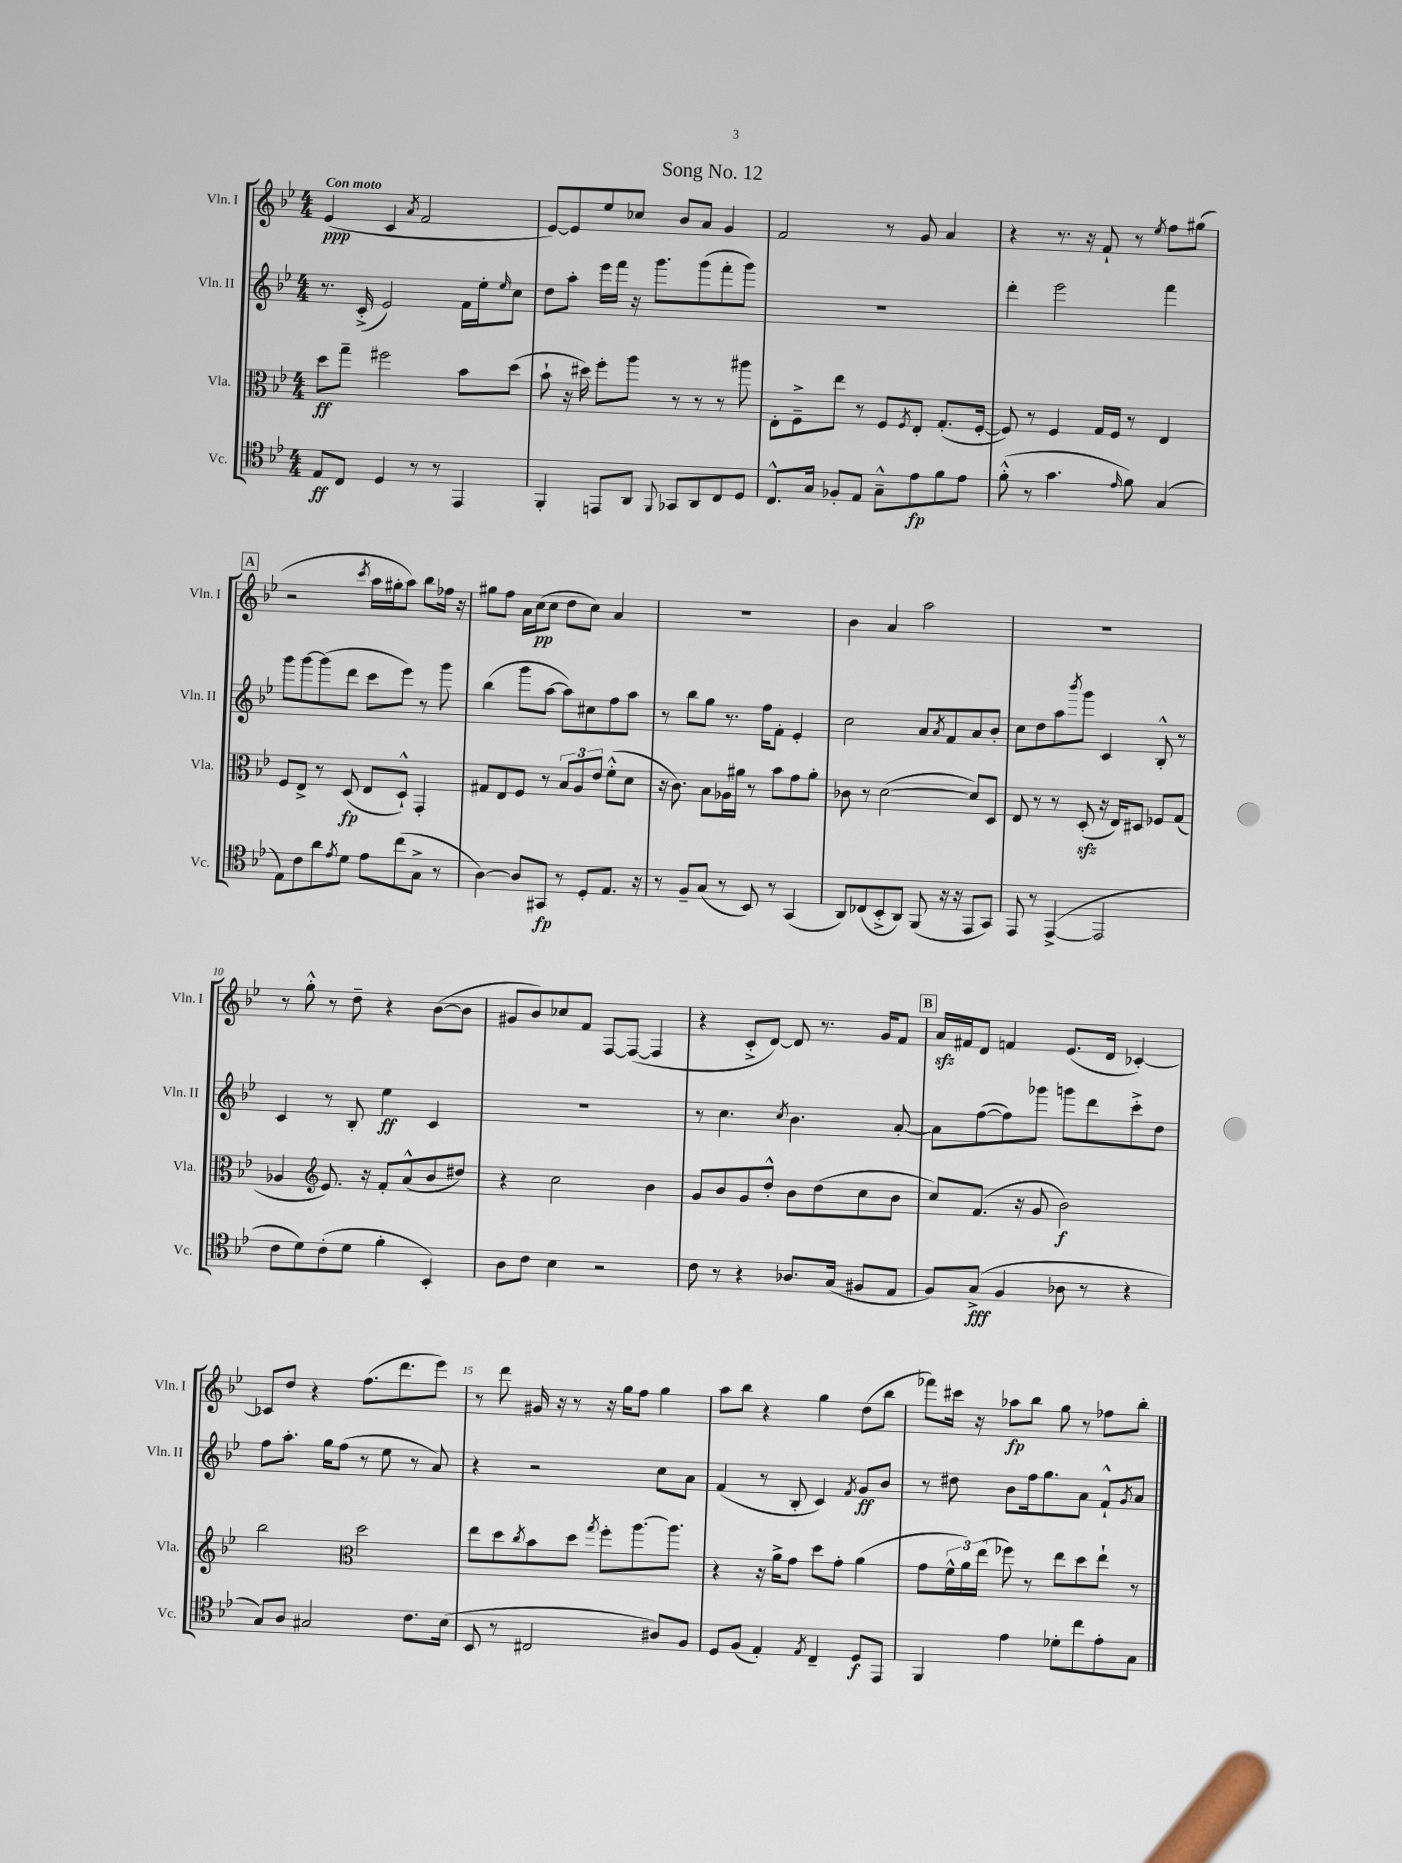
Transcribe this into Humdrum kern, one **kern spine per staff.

**kern	**kern	**kern	**kern
*staff4	*staff3	*staff2	*staff1
*clefC4	*clefC3	*clefG2	*clefG2
*k[b-e-]	*k[b-e-]	*k[b-e-]	*k[b-e-]
*M4/4	*M4/4	*M4/4	*M4/4
8E-	8dd	8.r	(4e-
8C	8gg~	.	.
.	.	(16c'^	.
4D	2ff#	2e-)	4c
.	.	.	8qa
8r	.	.	2f
8r	.	.	.
4EE-	8b-	16f	.
.	.	16ee-'	.
.	.	16qqee-	.
.	(8dd	8cc	.
=	=	=	=
4FF'	8b-`	8dd	[8e-)
.	16r	8aa'	8e-]
.	16dd#)	.	.
8EE	8ff'	16eee-	8ee-
.	.	16fff	.
8AA	8aa	16r	8cc-
.	.	8.ggg	.
8qqFF	.	.	.
8GG-	8r	.	8b-
8AA	8r	(8ggg	8a
8C	8r	8fff'	4g
8D	8aa#	8ggg)	.
=	=	=	=
8.C^^	8E-'	1r	2f
.	8F~^	.	.
16G	.	.	.
8F-'	8ee-	.	.
8E-	8r	.	.
8G~^^	8F	.	8r
.	8qF	.	.
8e-	8E-'	.	8g
8f	(8.G'	.	4a
8e-	.	.	.
.	[16F'	.	.
=	=	=	=
(8f'^^	8F])	4ddd'	4r
8r	8r	.	.
4.g	4F	2eee-	8.r
.	.	.	16r
.	16G	.	8f`
.	16F	.	.
16qqe-	.	.	.
8f)	8r	.	8r
.	.	.	8qee-
(4G	4E-	4fff	8ff
.	.	.	(8gg#
=	=	=	=
8E-)	8F	8ggg	2r
8c	8E-^	[8ggg	.
8a	8r	(8ggg]	.
8qe-	.	.	.
8d	(8D	8ddd	.
.	.	.	8qccc
8e-	8E-	8ccc	16aa
.	.	.	16gg#'
(8cc	8D`^^)	8eee-)	8aa)
8G^	4GG'	8r	8bb-
8r	.	8ggg	16ff-
.	.	.	16r
=	=	=	=
[4A)	8G#	(4bb-	8gg#
.	8E-	.	8ff
8A]	8F	8ggg	16a
.	.	.	(16cc
8GG#	8r	[8aa	8cc
8r	12B-	8aa])	8dd
.	12A	.	.
8D'	.	8cc#	8cc)
.	12e-	.	.
8.E-	(8f'^^	8ff	4a
.	8d	8aa	.
16r	.	.	.
=	=	=	=
8r	16r	8r	1r
.	8.c)	.	.
8F~	.	8bb-	.
(8G	8B-	8gg	.
8r	16A-	8.r	.
.	16a#	.	.
8BB-)	8r	.	.
.	.	16ff	.
8r	8b-	8f'	.
(4GG	8g	4e-'	.
.	8a#'	.	.
=	=	=	=
8AA)	8c-	2cc	4b-
(8C-	8r	.	.
8BB-'^	([2d	.	4a
8AA)	.	.	.
(8FF	.	8a	2aa
.	.	8qa	.
16r	.	8f	.
16r	.	.	.
8EE-	8d])	8a	.
8GG)	8D	8b-'	.
=	=	=	=
8EE-	8E-	8cc	1r
8r	8r	8dd	.
([4EE-^	8r	8aa	.
.	.	8qbbb-	.
.	(8D'	8ggg	.
2EE-]	16r	4c	.
.	16E-)	.	.
.	8D#	.	.
.	8F-	8B-'^^	.
.	(8G	8r	.
=	=	=	=
8c	4A-	4c	8r
8d)	.	.	8gg'^^
*	*clefG2	*	*
(8c'	8.e-)	8r	8r
8d	.	8B-'	8dd~
.	16r	.	.
4f'	8f'	4ee-	4r
.	(8a^^	.	.
4BB-')	8b-	4c	([8b-
.	8dd#)	.	8b-]
=	=	=	=
8A	4r	1r	8g#
8c	.	.	8b-)
4B-	2cc	.	8cc-
.	.	.	8f
2r	.	.	[8F
.	.	.	(8F_
.	4b-	.	4F]
=	=	=	=
8c	8g	8r	4r
8r	8b-	4.cc	.
4r	8g	.	8c'^
.	8dd'^^	.	[8d)
.	.	8qcc	.
8.A-	8b-	4.b-	8d]
.	(8dd	.	8.r
(16G	.	.	.
8F#	8cc	.	.
.	.	.	16g
8E-	8b-	[8a'	8f
=	=	=	=
8F)	8cc)	8a]	16a
.	.	.	16f#
(8G^	(8.f	([8ff	8d
4F	.	8ff])	4f
.	16r	.	.
.	8g	8ggg-	.
8A-	2b-)	8ggg	(8.e-
8r	.	8ddd	.
.	.	.	16d
4r	.	8ccc'^	[4c-')
.	.	8dd	.
=	=	=	=
8G)	2bb-	8ff	8c-]
8A	.	8.aa'	8dd
2G#	.	.	4r
.	.	16gg	.
.	.	(8ff	.
*	*clefC3	*	*
.	2dd	8r	(8.ff
.	.	8ee-	.
.	.	.	8.ddd
8.c	.	8r	.
.	.	8a)	8eee-)
(16B-	.	.	.
=	=	=	=
8BB-	8ee-	4r	8r
8r	8dd	.	8ddd
.	8qcc	.	.
2C#	8b-	2r	16g#
.	.	.	16r
.	8dd	.	8r
.	8qgg	.	.
.	8ff'	.	16r
.	.	.	16gg
.	[8.aa	.	8ff
8A#)	.	8cc	4gg
.	8.aa]	.	.
8F	.	8a	.
=	=	=	=
8D	4r	(4f	8aa
(8F	.	.	8bb-
4E-')	16r	8r	4r
.	16a^	.	.
.	8g	8B-'	.
8qE-	.	.	.
4C~	8dd	4c)	4gg
.	8g'	.	.
.	.	8qf	.
8D	(4a	8g	(8dd
8EE-	.	8b-	8bb-
=	=	=	=
4FF	8g	8r	8fff-)
.	24f^^	8dd#	16ccc#
.	24a)	.	.
.	.	.	16r
.	(24ee-	.	.
4e-	8ff-)	8b-	8aa-
.	8r	16ff	8bb-
.	.	8.gg	.
8d-'	8ee-	.	8gg
8cc	8dd	8a	8r
8e-'	8ee-`	8f`^^	8ff-
.	.	8qg	.
8G	8r	8a	8bb-'
==	==	==	==
*-	*-	*-	*-
